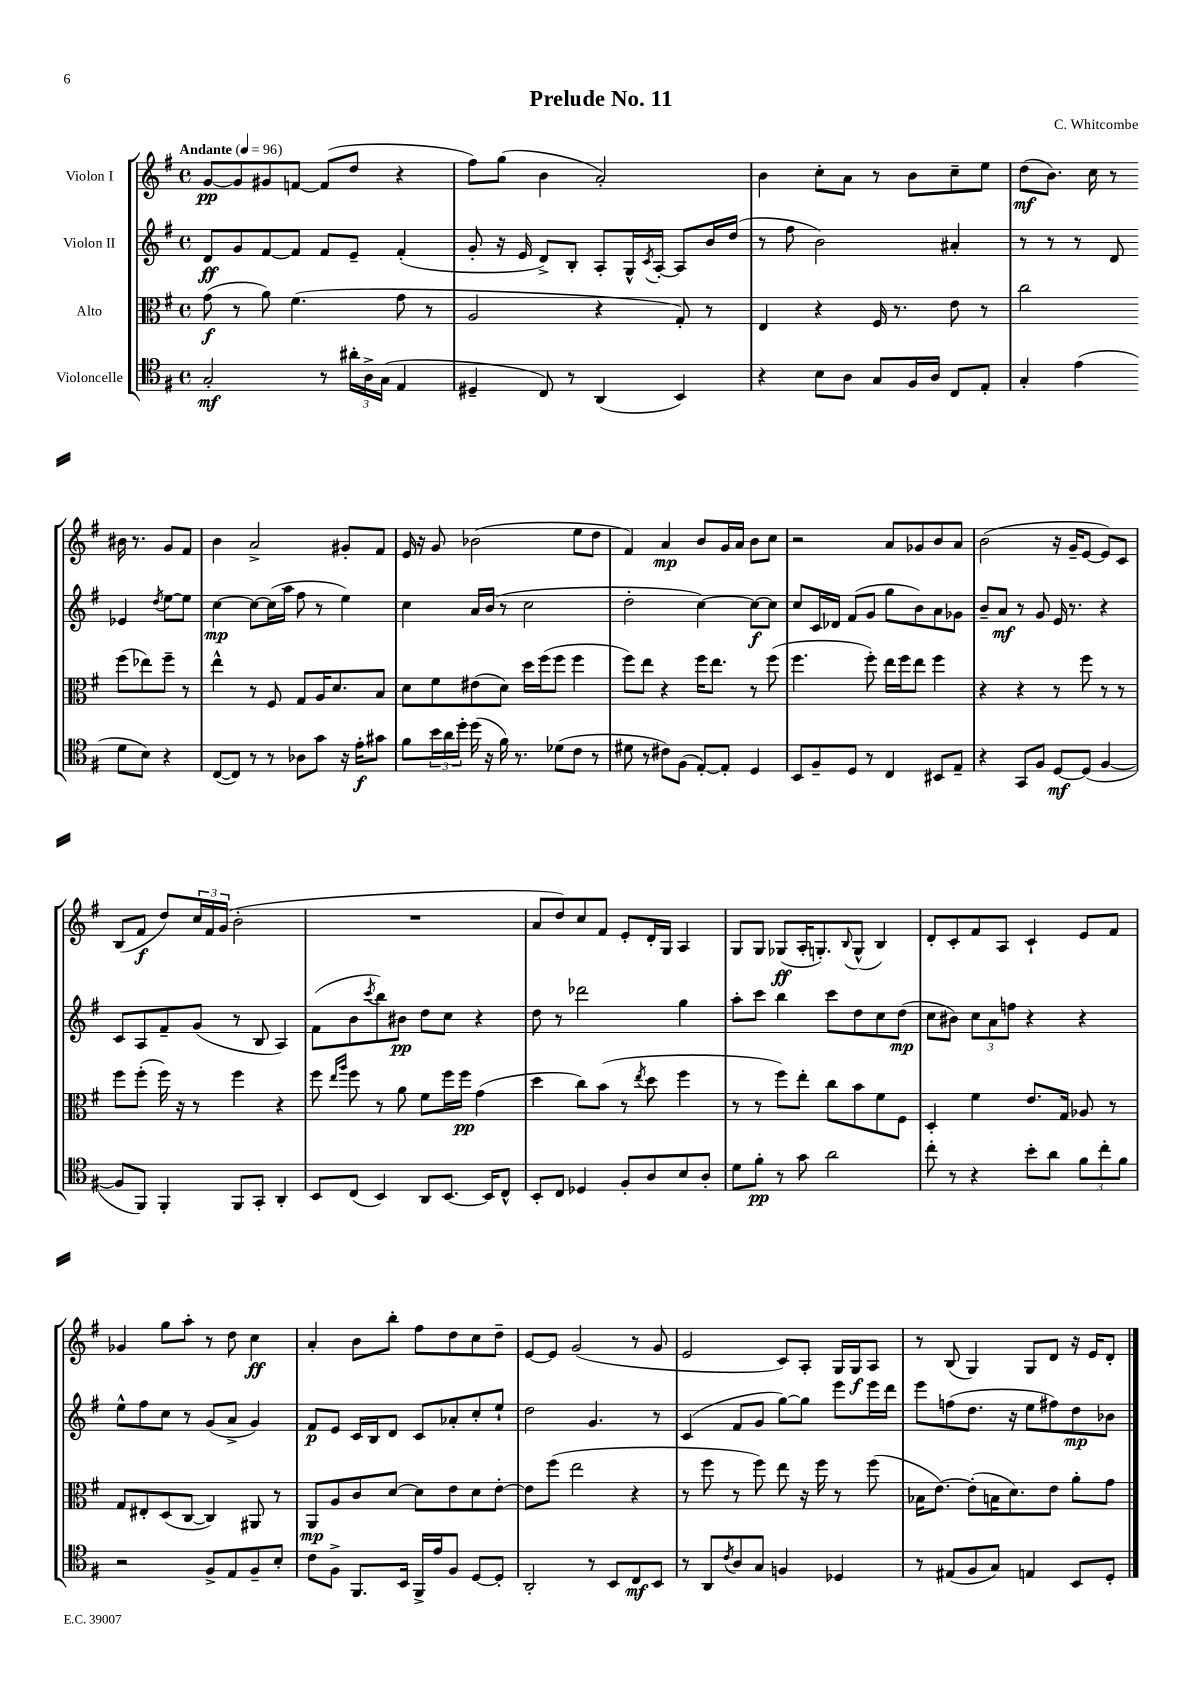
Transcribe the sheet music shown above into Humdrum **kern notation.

**kern	**dynam	**kern	**dynam	**kern	**dynam	**kern	**dynam
*part4	*part4	*part3	*part3	*part2	*part2	*part1	*part1
*staff4	*staff4	*staff3	*staff3	*staff2	*staff2	*staff1	*staff1
*I"Violoncelle	*	*I"Alto	*	*I"Violon II	*	*I"Violon I	*
*clefC4	*	*clefC3	*	*clefG2	*	*clefG2	*
*k[f#]	*	*k[f#]	*	*k[f#]	*	*k[f#]	*
*M4/4	*	*M4/4	*	*M4/4	*	*M4/4	*
*met(c)	*	*met(c)	*	*met(c)	*	*met(c)	*
*MM96	*	*MM96	*	*MM96	*	*MM96	*
=1	=1	=1	=1	=1	=1	=1	=1
!	!	!	!	!	!	!LO:TX:a:B:t=Andante	!
2G'/	mf	(8g\	f	8d/L	ff	[8g/L	pp
.	.	8r	.	8g/	.	8g/]	.
.	.	8a\)	.	[8f#/	.	8g#X/	.
.	.	(4.f#\	.	8f#/J]	.	[8fn/J	.
8r	.	.	.	8f#/L	.	(8f/L]	.
24a#X'\LL	.	.	.	8e~/J	.	8dd/J	.
24A^\	.	.	.	.	.	.	.
(24G\JJ	.	.	.	.	.	.	.
4E/	.	8g\	.	(4f#'/	.	4r	.
.	.	8r	.	.	.	.	.
=2	=2	=2	=2	=2	=2	=2	=2
4D#X~/	.	2A/	.	8g'/	.	8ff#\L)	.
.	.	.	.	16r	.	(8gg\J	.
.	.	.	.	16e/	.	.	.
8C/)	.	.	.	8d^/L)	.	4b\	.
8r	.	.	.	8B'/J	.	.	.
(4AA/	.	4r	.	8A'/L	.	2a'/)	.
.	.	.	.	16G^^/L	.	.	.
.	.	.	.	8qc/	.	.	.
.	.	.	.	[16A'/JJ	.	.	.
4BB/)	.	8G'/)	.	8A/L]	.	.	.
.	.	8r	.	16b/L	.	.	.
.	.	.	.	(16dd/JJ	.	.	.
=3	=3	=3	=3	=3	=3	=3	=3
4r	.	4E/	.	8r	.	4b\	.
.	.	.	.	8ff#\	.	.	.
8B\L	.	4r	.	2b\)	.	8cc'\L	.
8A\J	.	.	.	.	.	8a\J	.
8G/L	.	16F#/	.	.	.	8r	.
.	.	8.r	.	.	.	.	.
16F#/L	.	.	.	.	.	8b\L	.
16A/JJ	.	.	.	.	.	.	.
8C/L	.	8e\	.	4a#X'/	.	8cc~\	.
8E'/J	.	8r	.	.	.	8ee\J	.
=4	=4	=4	=4	=4	=4	=4	=4
4G'/	.	2cc\	.	8r	.	(8dd\L	mf
.	.	.	.	8r	.	8.b\J)	.
(4e\	.	.	.	8r	.	.	.
.	.	.	.	.	.	16cc\	.
.	.	.	.	8d/	.	8r	.
8d\L	.	(8ff#\L	.	4e-X/	.	16b#X\	.
.	.	.	.	.	.	8.r	.
8B\J)	.	8ee-X\)	.	.	.	.	.
.	.	.	.	8qdd/	.	.	.
4r	.	8ff#~\J	.	[8ee\L	.	8g/L	.
.	.	8r	.	8ee\J]	.	8f#/J	.
!!LO:LB:g=z
=5	=5	=5	=5	=5	=5	=5	=5
([8C/L	.	4ee^^\	.	[4cc\	mp	4b\	.
8C/J])	.	.	.	.	.	.	.
8r	.	8r	.	8cc\L_	.	2a^/	.
8r	.	8F#/	.	(16cc\L]	.	.	.
.	.	.	.	16aa\JJ	.	.	.
8A-X\L	.	8G/L	.	8ff#\	.	.	.
8g\J	.	16A/K	.	8r	.	.	.
.	.	8.d/	.	.	.	.	.
16r	.	.	.	4ee\)	.	8g#X'/L	.
16e'\KL	f	.	.	.	.	.	.
8g#X\J	.	8B/J	.	.	.	8f#/J	.
=6	=6	=6	=6	=6	=6	=6	=6
8f#\L	.	8d\L	.	4cc\	.	16e/	.
.	.	.	.	.	.	16r	.
24b\L	.	8f#\	.	.	.	8g/	.
24a\	.	.	.	.	.	.	.
24dd'\JJ	.	.	.	.	.	.	.
(16dd\	.	(8e#X\	.	16a/LL	.	(2b-X\	.
16r	.	.	.	(16b/JJ	.	.	.
16f#\)	.	8d\J)	.	8r	.	.	.
8.r	.	.	.	.	.	.	.
.	.	16dd\LL	.	2cc\	.	.	.
.	.	(16ff#\J	.	.	.	.	.
(8d-X\L	.	8ff#\J	.	.	.	.	.
8c\J	.	4ff#\	.	.	.	8ee\L	.
8r	.	.	.	.	.	8dd\J	.
=7	=7	=7	=7	=7	=7	=7	=7
8d#X\	.	8ff#\L)	.	2dd'\	.	4f#/)	.
8r	.	8ee\J	.	.	.	.	.
8c#X\L)	.	4r	.	.	.	4a/	mp
(8F#\J	.	.	.	.	.	.	.
[8E'/L)	.	16ff#\KL	.	[4cc\)	.	8b/L	.
.	.	8.ee\J	.	.	.	.	.
8E'/J]	.	.	.	.	.	16g/L	.
.	.	.	.	.	.	16a/JJ	.
4D/	.	8r	.	8cc\L_	f	8b\L	.
.	.	(8ff#\	.	8cc\J]	.	8cc\J	.
=8	=8	=8	=8	=8	=8	=8	=8
8BB/L	.	4.ff#\	.	8cc/L	.	2r	.
8F#~/	.	.	.	16c/L	.	.	.
.	.	.	.	16d-X/JJ	.	.	.
8D/J	.	.	.	(8f#/L	.	.	.
8r	.	8ff#'\)	.	8g/J	.	.	.
4C/	.	16ee\LL	.	8gg\L	.	8a/L	.
.	.	16ff#\J	.	.	.	.	.
.	.	8ee\J	.	8b\)	.	8g-X/	.
8BB#X/L	.	4ff#\	.	8a\	.	8b/	.
8E~/J	.	.	.	8g-X\J	.	8a/J	.
=9	=9	=9	=9	=9	=9	=9	=9
4r	.	4r	.	8b~/L	.	(2b\	.
.	.	.	.	8a/J	mf	.	.
8GG/L	.	4r	.	8r	.	.	.
8F#/J	.	.	.	8g/	.	.	.
[8D/L	mf	8r	.	16e/	.	16r	.
.	.	.	.	8.r	.	16g~/KL	.
(8D/J]	.	8ff#\	.	.	.	[8e/J	.
[4F#/	.	8r	.	4r	.	8e/L])	.
.	.	8r	.	.	.	8c/J	.
!!LO:LB:g=z
=10	=10	=10	=10	=10	=10	=10	=10
8F#/L]	.	8ff#\L	.	8c/L	.	(8B/L	.
8FF#/J)	.	(8ff#'\J	.	8A/	.	8f#/J	f
4FF#'/	.	16ff#\)	.	8f#~/	.	8dd/L)	.
.	.	16r	.	.	.	.	.
.	.	8r	.	(8g/J	.	24cc/L	.
.	.	.	.	.	.	24f#/	.
.	.	.	.	.	.	(24g/JJ	.
8FF#/L	.	4ff#\	.	8r	.	2b'\	.
8GG'/J	.	.	.	8B/	.	.	.
4AA'/	.	4r	.	4A/)	.	.	.
=11	=11	=11	=11	=11	=11	=11	=11
8BB/L	.	8ff#\	.	(8f#\L	.	1r	.
.	.	16qqee/LL	.	.	.	.	.
.	.	16qqaa/JJ	.	.	.	.	.
(8C/J	.	8ff#\	.	8b\	.	.	.
.	.	.	.	8qccc/	.	.	.
4BB/)	.	8r	.	8bb\)	.	.	.
.	.	8a\	.	8b#X\J	pp	.	.
8AA/L	.	8f#\L	.	8dd\L	.	.	.
[8.BB/J	.	16ff#\L	.	8cc\J	.	.	.
.	.	16ff#\JJ	pp	.	.	.	.
.	.	(4g\	.	4r	.	.	.
16BB/KL]	.	.	.	.	.	.	.
8C^^/J	.	.	.	.	.	.	.
=12	=12	=12	=12	=12	=12	=12	=12
8BB'/L	.	4dd\	.	8dd\	.	8a/L	.
8C/J	.	.	.	8r	.	8dd/)	.
4D-X/	.	8cc\L)	.	2ddd-X\	.	8cc/	.
.	.	(8b\J	.	.	.	8f#/J	.
8F#'/L	.	8r	.	.	.	8e'/L	.
.	.	8qee/	.	.	.	.	.
8A/	.	8dd\	.	.	.	16d'/L	.
.	.	.	.	.	.	16G/JJ	.
8B/	.	4ff#\	.	4gg\	.	4A/	.
8A'/J	.	.	.	.	.	.	.
=13	=13	=13	=13	=13	=13	=13	=13
8d\L	.	8r	.	8aa'\L	.	8G/L	.
8f#'\J	pp	8r	.	8ccc\J	.	8G/J	.
8r	.	8ff#\L)	.	4bb\	.	(8G-X/L	ff
8g\	.	8ee'\J	.	.	.	16A'/K	.
.	.	.	.	.	.	8.Gn'/)	.
2a\	.	8cc\L	.	8ccc\L	.	.	.
.	.	.	.	.	.	8qqB/	.
.	.	8b\	.	8dd\	.	(8G^^/J	.
.	.	8f#\	.	8cc\	.	4B/)	.
.	.	8F#\J	.	(8dd\J	mp	.	.
=14	=14	=14	=14	=14	=14	=14	=14
8cc'\	.	4D'/	.	8cc\L	.	8d'/L	.
8r	.	.	.	8b#X\J)	.	8c'/	.
4r	.	4f#\	.	12cc\L	.	8f#/	.
.	.	.	.	12a\	.	.	.
.	.	.	.	.	.	8A/J	.
.	.	.	.	12ffn\J	.	.	.
8b'\L	.	8.e/L	.	4r	.	4c`/	.
8a\J	.	.	.	.	.	.	.
.	.	16G/Jk	.	.	.	.	.
12f#\L	.	8A-X/	.	4r	.	8e/L	.
12cc'\	.	.	.	.	.	.	.
.	.	8r	.	.	.	8f#/J	.
12f#\J	.	.	.	.	.	.	.
!!LO:LB:g=z
=15	=15	=15	=15	=15	=15	=15	=15
2r	.	8G/L	.	8ee^^\L	.	4g-X/	.
.	.	8E#X'/	.	8ff#\	.	.	.
.	.	(8D/	.	8cc\J	.	8gg\L	.
.	.	[8C/J	.	8r	.	8aa'\J	.
8F#^/L	.	4C/])	.	(8g/L	.	8r	.
8E/	.	.	.	8a^/J	.	8dd\	.
8F#~/	.	8AA#X/	.	4g/)	.	4cc\	ff
8B'/J	.	8r	.	.	.	.	.
=16	=16	=16	=16	=16	=16	=16	=16
8c\L	.	8AA/L	mp	8f#/L	p	4a'/	.
8F#^\J	.	8A/	.	8e/J	.	.	.
8.FF#/L	.	8c/	.	16c/LL	.	8b\L	.
.	.	.	.	16B/J	.	.	.
.	.	[8d/J	.	8d/J	.	8bb'\J	.
16BB/Jk	.	.	.	.	.	.	.
16FF#^/LL	.	8d\L]	.	8c/L	.	8ff#\L	.
16e/J	.	.	.	.	.	.	.
8F#/J	.	8e\	.	8a-X'/	.	8dd\	.
[8D/L	.	8d\	.	8cc'/	.	8cc\	.
8D'/J]	.	[8e'\J	.	8ee`/J	.	8dd~\J	.
=17	=17	=17	=17	=17	=17	=17	=17
2AA'/	.	8e\L]	.	2dd\	.	[8e/L	.
.	.	(8ff#\J	.	.	.	8e/J]	.
.	.	2ee\	.	.	.	(2g/	.
8r	.	.	.	4.g/	.	.	.
8BB/L	.	.	.	.	.	.	.
8C/	mf	4r	.	.	.	8r	.
8BB/J	.	.	.	8r	.	8g/	.
=18	=18	=18	=18	=18	=18	=18	=18
8r	.	8r	.	(4c/	.	2e/	.
8AA/L	.	8ff#\	.	.	.	.	.
8qc/	.	.	.	.	.	.	.
8A/	.	8r	.	8f#/L	.	.	.
8G/J	.	8ff#\)	.	8g/J	.	.	.
4Fn/	.	8ee\	.	[8gg\L)	.	8c/L)	.
.	.	16r	.	8gg\J]	.	8A'/J	.
.	.	16ff#\	.	.	.	.	.
4D-X/	.	8r	.	8eee\L	.	16G/LL	.
.	.	.	.	.	.	16G/J	f
.	.	(8ff#\	.	16eee\L	.	8A/J	.
.	.	.	.	16ddd\JJ	.	.	.
=19	=19	=19	=19	=19	=19	=19	=19
8r	.	16B-X\KL	.	8eee\L	.	8r	.
.	.	[8.e\J)	.	.	.	.	.
(8E#X/L	.	.	.	(8ffn\	.	(8B/	.
8F#/	.	(8e'\L]	.	8.dd\J	.	4G/)	.
8G/J)	.	16Bn\K	.	.	.	.	.
.	.	8.d\)	.	16r	.	.	.
4En/	.	.	.	8ee\L	.	8G/L	.
.	.	8e\J	.	8ff#X\)	.	8d/J	.
8BB/L	.	8a'\L	.	8dd\	mp	16r	.
.	.	.	.	.	.	16e/KL	.
8D'/J	.	8g\J	.	8b-X\J	.	8d'/J	.
==	==	==	==	==	==	==	==
*-	*-	*-	*-	*-	*-	*-	*-
